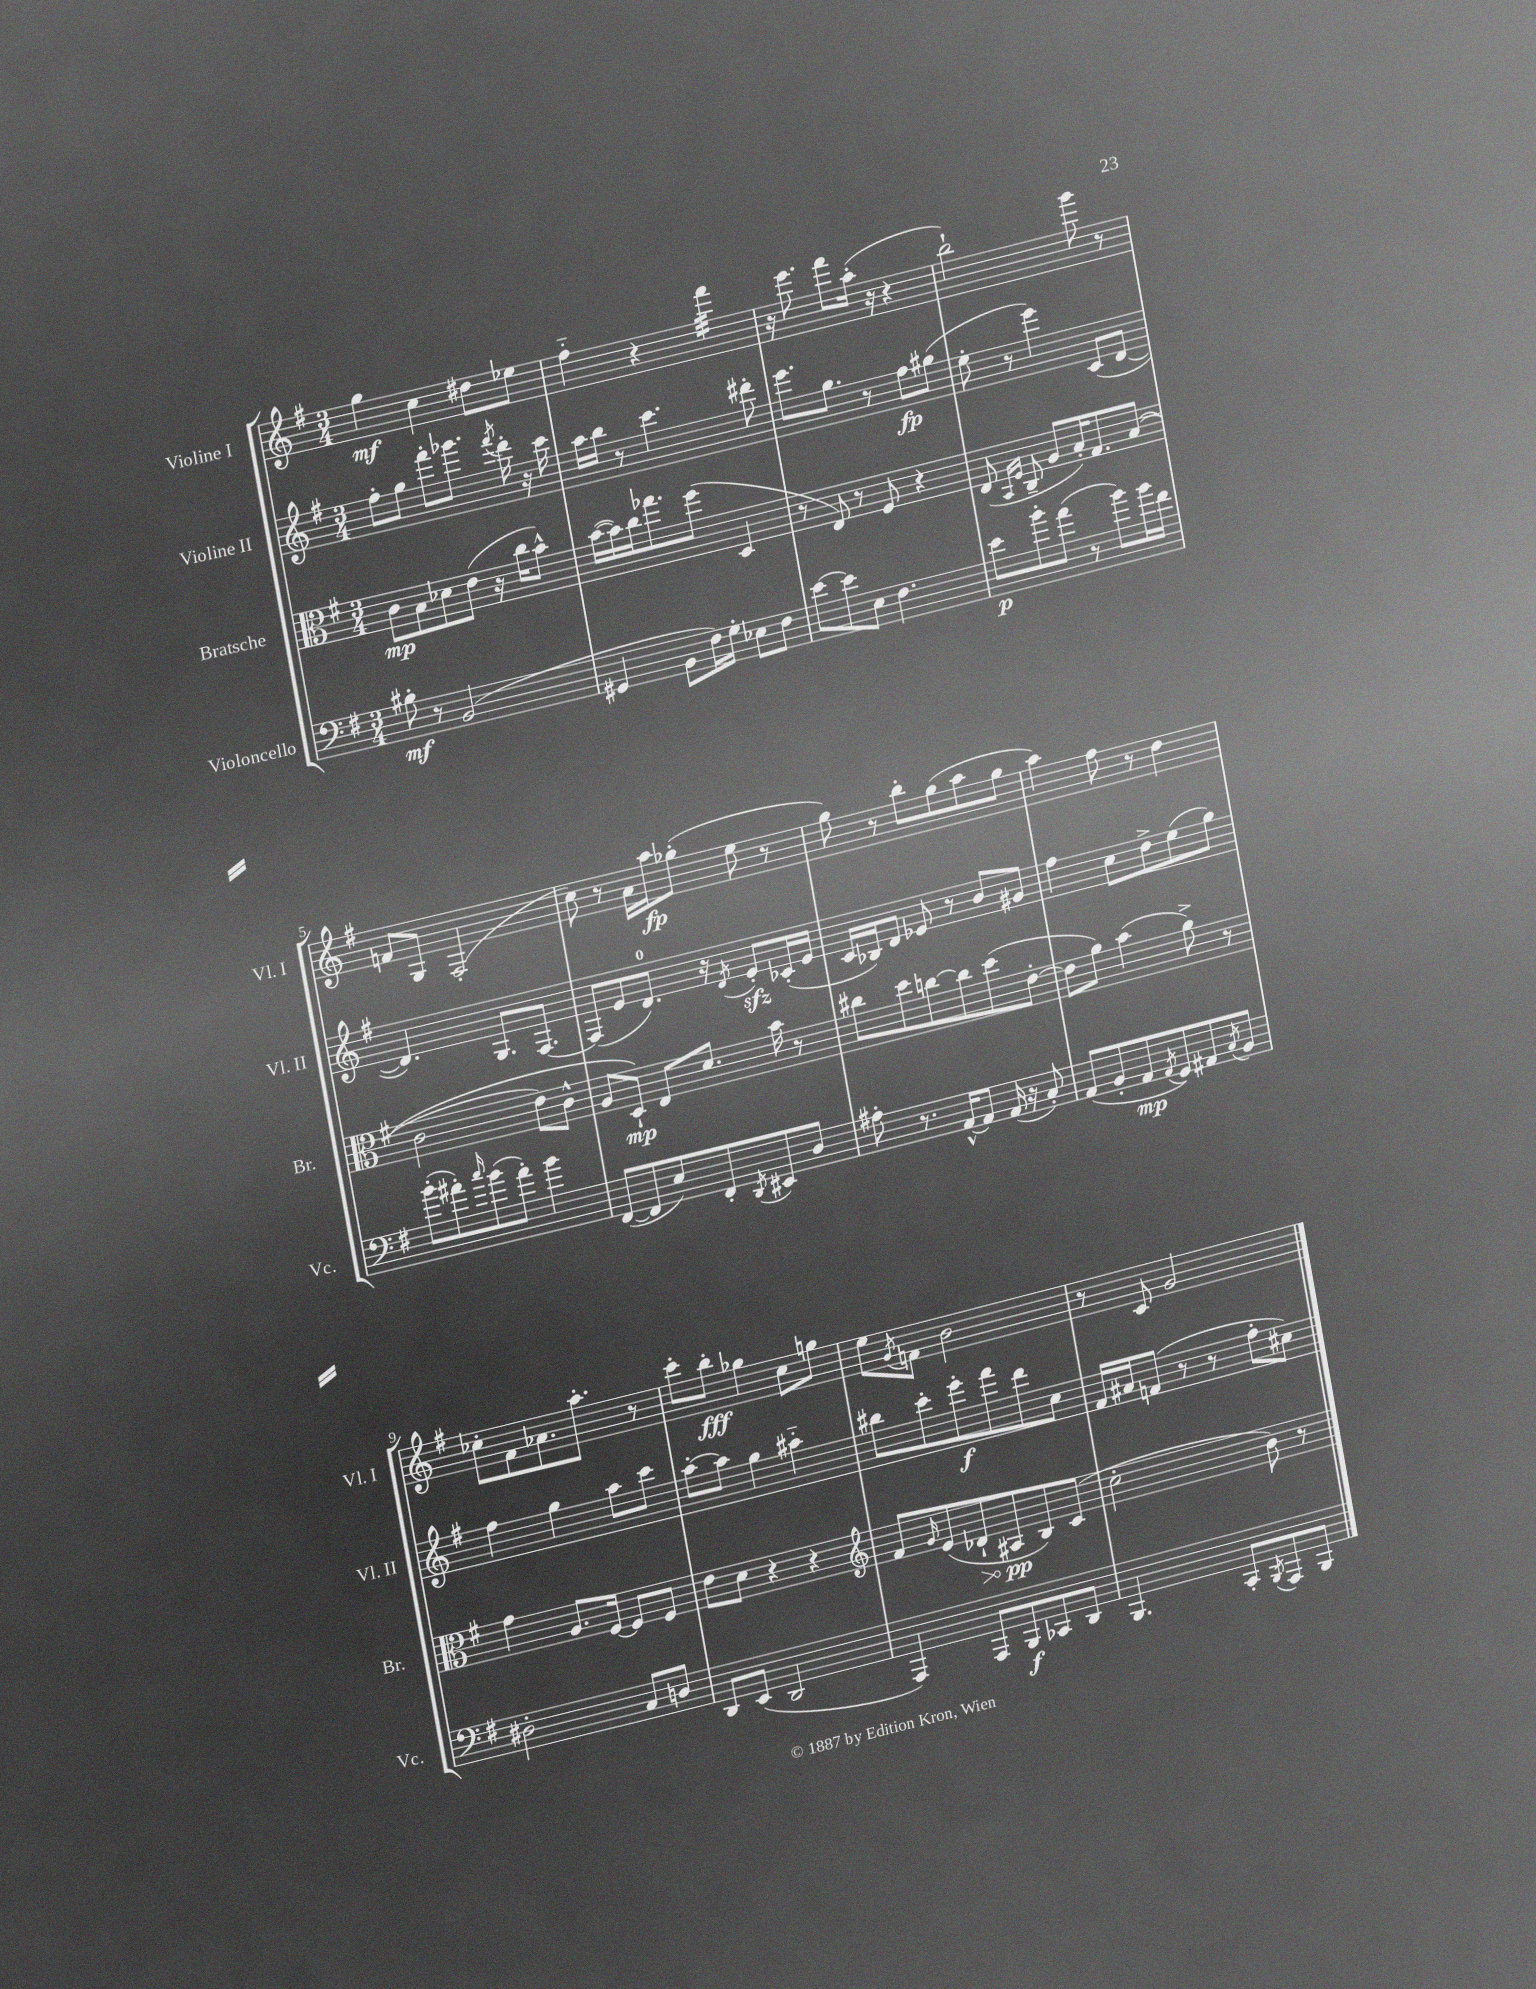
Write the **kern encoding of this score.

**kern	**dynam	**kern	**dynam	**kern	**dynam	**kern	**dynam
*part4	*part4	*part3	*part3	*part2	*part2	*part1	*part1
*staff4	*staff4	*staff3	*staff3	*staff2	*staff2	*staff1	*staff1
*I"Violoncello	*	*I"Bratsche	*	*I"Violine II	*	*I"Violine I	*
*I'Vc.	*	*I'Br.	*	*I'Vl. II	*	*I'Vl. I	*
*clefF4	*	*clefC3	*	*clefG2	*	*clefG2	*
*k[f#]	*	*k[f#]	*	*k[f#]	*	*k[f#]	*
*M3/4	*	*M3/4	*	*M3/4	*	*M3/4	*
=1	=1	=1	=1	=1	=1	=1	=1
8B#X'\	mf	8c\L	mp	8ff#'\L	.	4gg\	mf
8r	.	8B\	.	8gg\J	.	.	.
(2BB/	.	8d-X\	.	8fff#'\L	.	4cc\	.
.	.	(8e\J	.	8.ggg-X\J	.	.	.
.	.	16r	.	.	.	8dd#X\L	.
.	.	.	.	8qfff#/	.	.	.
.	.	16cc\KL	.	16ddd'\	.	.	.
.	.	8b^^\J)	.	16r	.	8ee-X\J	.
.	.	.	.	16ccc\	.	.	.
=2	=2	=2	=2	=2	=2	=2	=2
4GG#X/	.	([16b\LL	.	16aa\LL	.	4ff#\	.
.	.	16b\])	.	16bb\JJ	.	.	.
.	.	16cc\J	.	8r	.	.	.
.	.	8.gg-X\	.	.	.	.	.
8BB\L	.	.	.	4.ccc\	.	4r	.
16F#\L)	.	(8ff#\J	.	.	.	.	.
16G'\JJ	.	.	.	.	.	.	.
*	*	*	*	*	*	*tremolo	*
8E-X\L	.	4D/	.	.	.	32fff#\LLL	.
.	.	.	.	.	.	32fff#\	.
.	.	.	.	.	.	32fff#\	.
.	.	.	.	.	.	32fff#\	.
8F#\J	.	.	.	8ddd#X'\	.	32fff#\	.
.	.	.	.	.	.	32fff#\	.
.	.	.	.	.	.	32fff#\	.
.	.	.	.	.	.	32fff#\JJJ	.
*	*	*	*	*	*	*Xtremolo	*
=3	=3	=3	=3	=3	=3	=3	=3
[8e\L	.	8r	.	8.eee\L	.	16r	.
.	.	.	.	.	.	8.eee\	.
8e\]	.	8E/)	.	.	.	.	.
.	.	.	.	8.gg\J	.	.	.
8E\J	.	8r	.	.	.	8fff#\L	.
4.F#\	.	8F#/	.	8r	.	(16aa'\Jk	.
.	.	.	.	.	.	16r	.
.	.	4r	.	8ff#\L	fp	4r	.
.	.	.	.	(8gg#X\J	.	.	.
=4	=4	=4	=4	=4	=4	=4	=4
8e\L	p	(8E/	.	8ee'\	.	2bb`\)	.
.	.	16qqBB/LL	.	.	.	.	.
.	.	16qqF#/JJ	.	.	.	.	.
8b'\	.	8C~/	.	8r	.	.	.
(8a\J	.	8A/L	.	4eee\)	.	.	.
8r	.	16B'/K)	.	.	.	.	.
.	.	8.G/	.	.	.	.	.
8b\L)	.	.	.	(8c/L	.	8ggg\	.
16b\L	.	((8B/J	.	[8d/J	.	8r	.
16f#\JJ	.	.	.	.	.	.	.
!!LO:LB:g=z
=5	=5	=5	=5	=5	=5	=5	=5
(8b'\L	.	2c\	.	4.d/])	.	8fn/L	.
8a#X'\)	.	.	.	.	.	8G/J	.
16qqcc/	.	.	.	.	.	.	.
(8b\	.	.	.	.	.	(2F#'/	.
8a#'\J)	.	.	.	8.G/L	.	.	.
4b\	.	8e\L)	.	.	.	.	.
.	.	.	.	[8.F#/J	.	.	.
.	.	8c^^\J	.	.	.	.	.
=6	=6	=6	=6	=6	=6	=6	=6
([8FF#/L	.	8A/L	.	(8F#/L]	.	8cc\)	.
8FF#/]	.	8D`/J)	mp	8e/	.	8r	.
8E/)	.	8E/L	.	8.d/J)	.	16a\LL	.
.	.	.	.	.	.	16aa\J	fp
8FF#'/	.	8.d/J	.	.	.	(8gg-X'\J	.
.	.	.	.	16r	.	.	.
8qDD/	.	.	.	8qd/	.	.	.
8EE#X/	.	.	.	8ezz'/L	.	8ee\	.
.	.	16b\	.	.	.	.	.
8D/J	.	8r	.	(16c-X'/L	.	8r	.
.	.	.	.	16e/JJ	.	.	.
=7	=7	=7	=7	=7	=7	=7	=7
8A#X'\	.	8cc#X\L	.	16c/LL	.	8gg\)	.
.	.	.	.	16B-X/J)	.	.	.
8.r	.	8dd\	.	8d/J	.	8r	.
.	.	[8ccn\	.	8e-X/	.	8bb'\L	.
[16AA^^/KL	.	.	.	.	.	.	.
8AA/J]	.	8cc\]	.	8r	.	(8gg\	.
(16AA/	.	(8dd\	.	8b/L	.	8aa\	.
16r	.	.	.	.	.	.	.
8C'/)	.	[8e'\J	.	8g#X/J	.	8gg\J	.
=8	=8	=8	=8	=8	=8	=8	=8
(8AA/L	.	8e\L]	.	4ff#\	.	4aa\)	.
8BB'/	.	8a\J)	.	.	.	.	.
8AA/	mp	(4b\	.	8cc\L	.	8ff#\	.
8qAA/	.	.	.	.	.	.	.
8GG/)	.	.	.	8dd^\	.	8r	.
8AA#X/	.	8a^\)	.	(8ee\	.	4dd\	.
8qC/	.	.	.	.	.	.	.
8BB/J	.	8r	.	8gg\J)	.	.	.
!!LO:LB:g=z
=9	=9	=9	=9	=9	=9	=9	=9
2D#X'\	.	4g\	.	4ff#\	.	8cc-X'\L	.
.	.	.	.	.	.	8f#\	.
.	.	8.A/L	.	4gg\	.	8.a-X\	.
.	.	[16F#/Jk	.	.	.	8.aa'\J	.
8C/L	.	8F#/L]	.	8aa\L	.	.	.
8Dn/J	.	8F#/J	.	8ccc\J	.	8r	.
=10	=10	=10	=10	=10	=10	=10	=10
8DD/L	.	8e\L	.	[8aa'\L	.	8ccc'\L	.
(8EE/J	.	8d\J	.	8aa\J]	.	8bb'\J	fff
2DD/	.	4r	.	4gg\	.	4gg-X\	.
.	.	4r	.	4aa#X\	.	8cc\L	.
.	.	.	.	.	.	8ggn\J	.
=11	=11	=11	=11	=11	=11	=11	=11
*	*	*clefG2	*	*	*	*	*
4AAA/)	.	8f#/L	.	8bb#X\L	.	8ee\L	.
.	.	16qqg/	.	.	.	8qg/	.
.	.	(8e/	.	8ccc'\	.	8fn\J	.
!	!	!	!LO:HP:b	!	!	!	!
8AAA/L	.	8d-X`/	>	8eee'\	f	2b\	.
8BBB/	f	8A#X/	pp	8fff#\	.	.	.
8CC-X/	.	8B/)	]	8ddd\	.	.	.
8DD/J	.	(8c/J	.	8cc\J	.	.	.
=12	=12	=12	=12	=12	=12	=12	=12
4.BBB/	.	2cc'\	.	16f#/LL	.	8r	.
.	.	.	.	16a#X/J	.	.	.
.	.	.	.	(8fn/J	.	8c/	.
.	.	.	.	8r	.	2g/	.
8CC'/L	.	.	.	8r	.	.	.
8qBBB/	.	.	.	.	.	.	.
8AAA/	.	8b\)	.	8ff#'\L	.	.	.
8BBB/J	.	8r	.	8cc#X\J)	.	.	.
==	==	==	==	==	==	==	==
*-	*-	*-	*-	*-	*-	*-	*-
